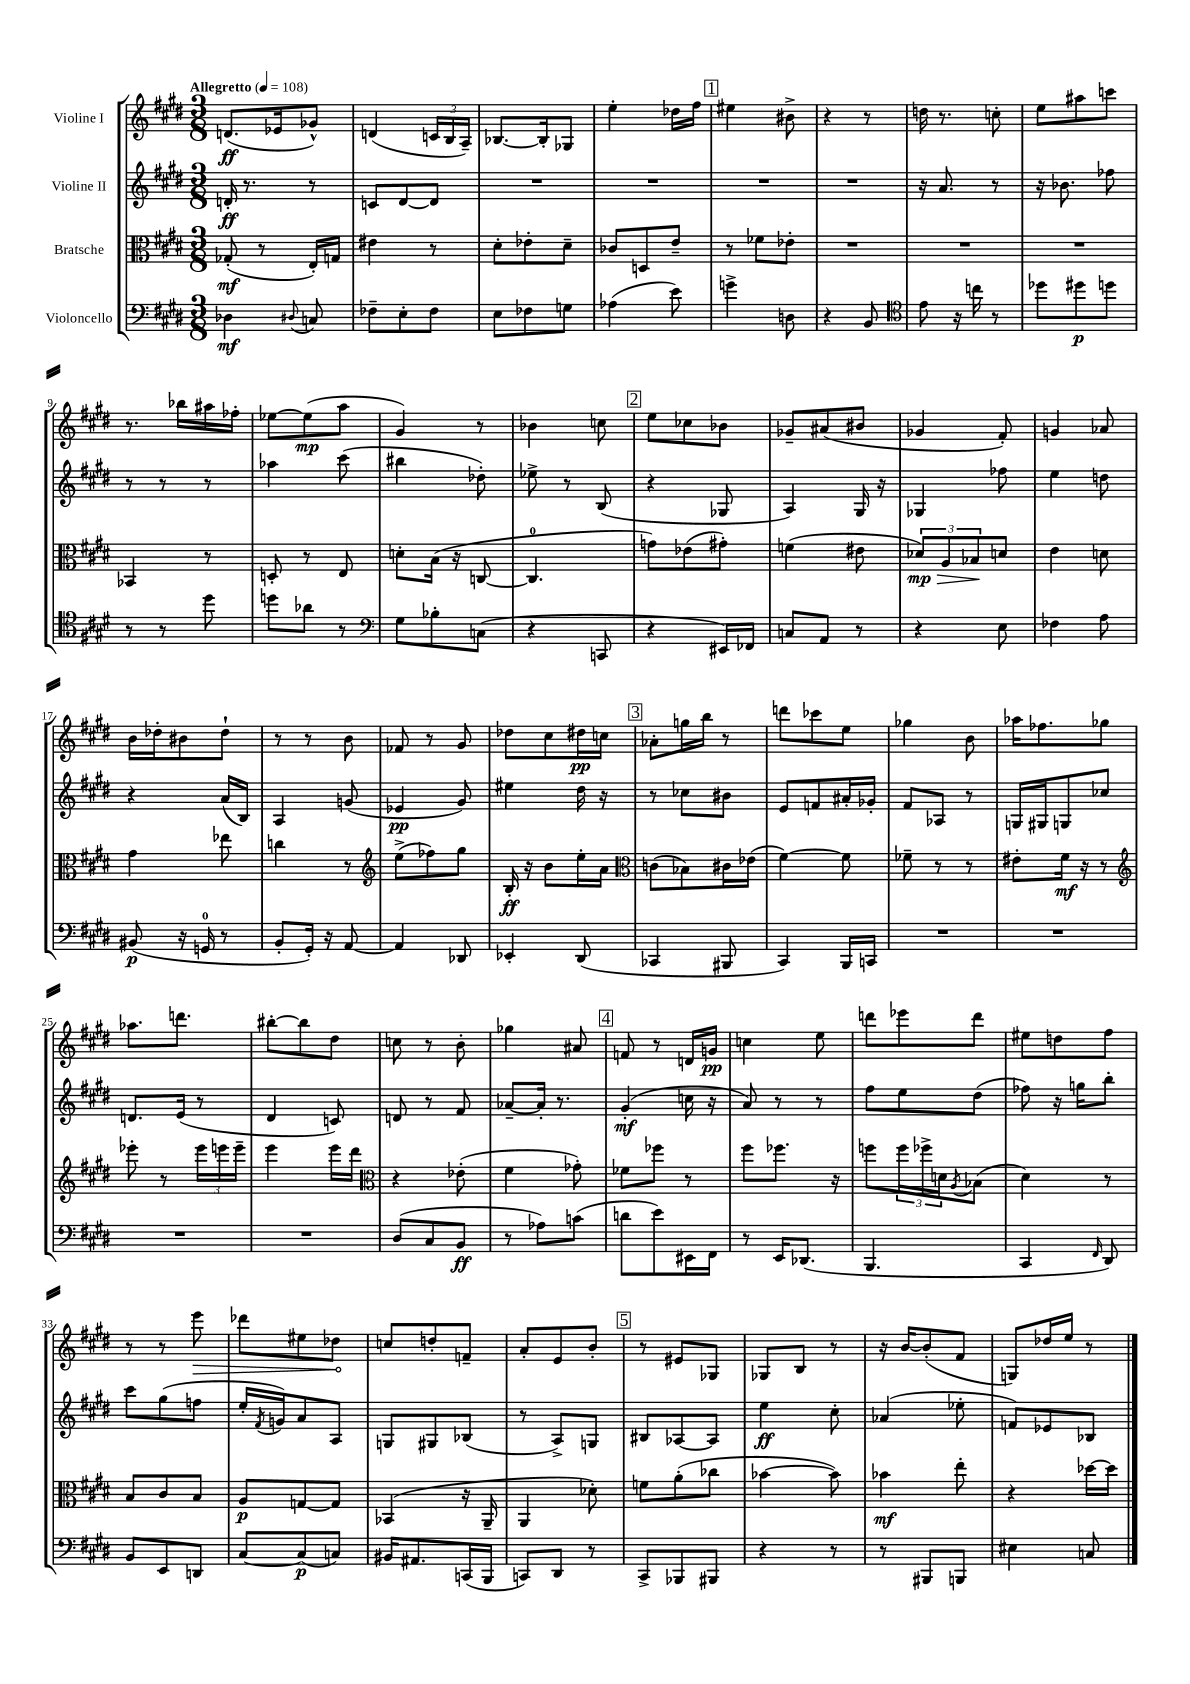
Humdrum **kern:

**kern	**kern	**kern	**kern
*staff4	*staff3	*staff2	*staff1
*clefF4	*clefC3	*clefG2	*clefG2
*k[f#c#g#d#]	*k[f#c#g#d#]	*k[f#c#g#d#]	*k[f#c#g#d#]
*M3/8	*M3/8	*M3/8	*M3/8
*MM108	*MM108	*MM108	*MM108
4D-	(8G-'	16d'	(8.d
.	.	8.r	.
.	8r	.	.
.	.	.	16e-
8qqD#	.	.	.
8C	16E')	8r	8g-^^)
.	16G	.	.
=	=	=	=
8F-~	4e#	8c	(4d
8E'	.	[8d#	.
8F-	8r	8d#]	24c
.	.	.	24B
.	.	.	24A~)
=	=	=	=
8E	8d#'	4.r	[8.B-
8F-	8e-'	.	.
.	.	.	16B-']
8G	8d#~	.	8G-
=	=	=	=
(4A-	8c-	4.r	4ee'
.	8D	.	.
8e)	8e~	.	16dd-
.	.	.	16ff#
=	=	=	=
4g^	8r	4.r	4ee#
.	8f-	.	.
8D	8e-'	.	8b#^
=	=	=	=
4r	4.r	4.r	4r
8BB	.	.	8r
=	=	=	=
*clefC4	*	*	*
8e	4.r	16r	16dd
.	.	8.a	8.r
16r	.	.	.
16cc	.	.	.
8r	.	8r	8cc'
=	=	=	=
8dd-	4.r	16r	8ee
.	.	8.b-	.
8dd#	.	.	8aa#
8dd	.	8ff-	8ccc
=	=	=	=
8r	4BB-	8r	8.r
8r	.	8r	.
.	.	.	16bb-
8dd#	8r	8r	16aa#
.	.	.	16ff-'
=	=	=	=
8dd	8D'	4aa-	[8ee-
8a-	8r	.	(8ee-]
8r	8E	(8ccc#	8aa
=	=	=	=
*clefF4	*	*	*
8G#	8d'	4bb#	4g#)
8B-'	(16B	.	.
.	16r	.	.
(8C	[8C	8dd-')	8r
=	=	=	=
4r	4.C]	8ee-^	4b-
.	.	8r	.
8CC	.	(8B	8cc
=	=	=	=
4r	8g)	4r	8ee
.	(8e-	.	8cc-
16EE#)	8g#')	8G-	8b-
16FF-	.	.	.
=	=	=	=
8C	(4f	4A)	8g-~
8AA	.	.	(8a#
8r	8e#	16G#	8b#
.	.	16r	.
=	=	=	=
4r	12d-)	4G-	4g-
.	12A	.	.
.	12B-	.	.
8E	8d	8ff-	8f#')
=	=	=	=
4F-	4e	4ee	4g
8A	8d	8dd	8a-
=	=	=	=
(8BB#	4g#	4r	16b
.	.	.	16dd-'
16r	.	.	8b#
16GG	.	.	.
8r	8ee-	(16a	8dd-`
.	.	16B)	.
=	=	=	=
8BB'	4cc	4A	8r
16GG#')	.	.	8r
16r	.	.	.
[8AA	8r	(8g	8b
=	=	=	=
*	*clefG2	*	*
4AA]	(8ee^	4e-	8f-
.	8ff-)	.	8r
8DD-	8gg#	8g#)	8g#
=	=	=	=
4EE-'	16B'	4ee#	8dd-
.	16r	.	.
.	8b	.	8cc#
(8DD#	16ee'	16dd#	16dd#
.	16a	16r	16cc
=	=	=	=
*	*clefC3	*	*
4CC-	(8c	8r	8a-'
.	8B-)	8cc-	16gg
.	.	.	16bb
8BBB#	16c#	8b#	8r
.	(16e-	.	.
=	=	=	=
4CC#)	[4f#)	8e	8ddd
.	.	8f	8ccc-
16BBB	8f#]	16a#'	8ee
16CC	.	16g-'	.
=	=	=	=
4.r	8f-~	8f#	4gg-
.	8r	8A-	.
.	8r	8r	8b
=	=	=	=
4.r	8e#'	16G	16aa-
.	.	16G#	8.ff-
.	16f#	8G	.
.	16r	.	.
.	8r	8cc-	8gg-
=	=	=	=
*	*clefG2	*	*
4.r	8eee-'	8.d	8.aa-
.	8r	.	.
.	.	(16e	8.ddd
.	24eee-	8r	.
.	24eee	.	.
.	24eee~	.	.
=	=	=	=
4.r	4eee	4d#	[8bb#'
.	.	.	8bb#]
.	16eee	8c)	8dd#
.	16ddd#	.	.
=	=	=	=
*	*clefC3	*	*
(8D#	4r	8d	8cc
8C#	.	8r	8r
8BB	(8e-'	8f#	8b'
=	=	=	=
8r	4f#	[8a-~	4gg-
8A-)	.	16a-']	.
.	.	8.r	.
(8c	8g-')	.	8a#
=	=	=	=
8d	8f-	(4g#'	8f
8e)	8ff-	.	8r
16EE#	8r	16cc	16d
16FF#	.	16r	16g
=	=	=	=
8r	8ff#	8a)	4cc
16EE	8.ff-	8r	.
(8.DD-	.	.	.
.	.	8r	8ee
.	16r	.	.
=	=	=	=
4.BBB	8ff	8ff#	8ddd
.	24ff	8ee	8eee-
.	24ff-^	.	.
.	24d	.	.
.	8qA	.	.
.	(8B-	(8dd#	8ddd
=	=	=	=
4CC#	4d#)	8ff-)	8ee#
.	.	16r	8dd
.	.	16gg	.
16qqFF#	.	.	.
8DD#)	8r	8bb'	8ff#
=	=	=	=
8BB	8B	8ccc#	8r
8EE	8c#	(8gg#	8r
8DD	8B	8ff	8eee
=	=	=	=
[8C#	8A	16ee'	8ddd-
.	.	8qf#	.
.	.	16g)	.
(8C#]	[8G	8a	8ee#
8C)	8G]	8A	8dd-
=	=	=	=
16BB#	(4BB-	8G	8cc
8.AA#	.	.	.
.	.	8G#	8dd'
(16CC	16r	(8B-	8f~
16BBB	16AA~	.	.
=	=	=	=
8CC)	4AA	8r	8a'
8DD#	.	8A^)	8e
8r	8d-')	8G	8b'
=	=	=	=
8CC#^	8f	8B#	8r
8BBB-	(8a'	[8A-	8e#
8BBB#	8cc-	8A-]	8G-
=	=	=	=
4r	[4b-	4ee	8G-
.	.	.	8B
8r	8b-])	8cc#'	8r
=	=	=	=
8r	4b-	(4a-	16r
.	.	.	[16b
8BBB#	.	.	(8b']
8BBB	8ee'	8ee-'	8f#
=	=	=	=
4E#	4r	8f)	8G)
.	.	8e-	16dd-
.	.	.	16ee
8C	[16dd-	8B-	8r
.	16dd-]	.	.
==	==	==	==
*-	*-	*-	*-
